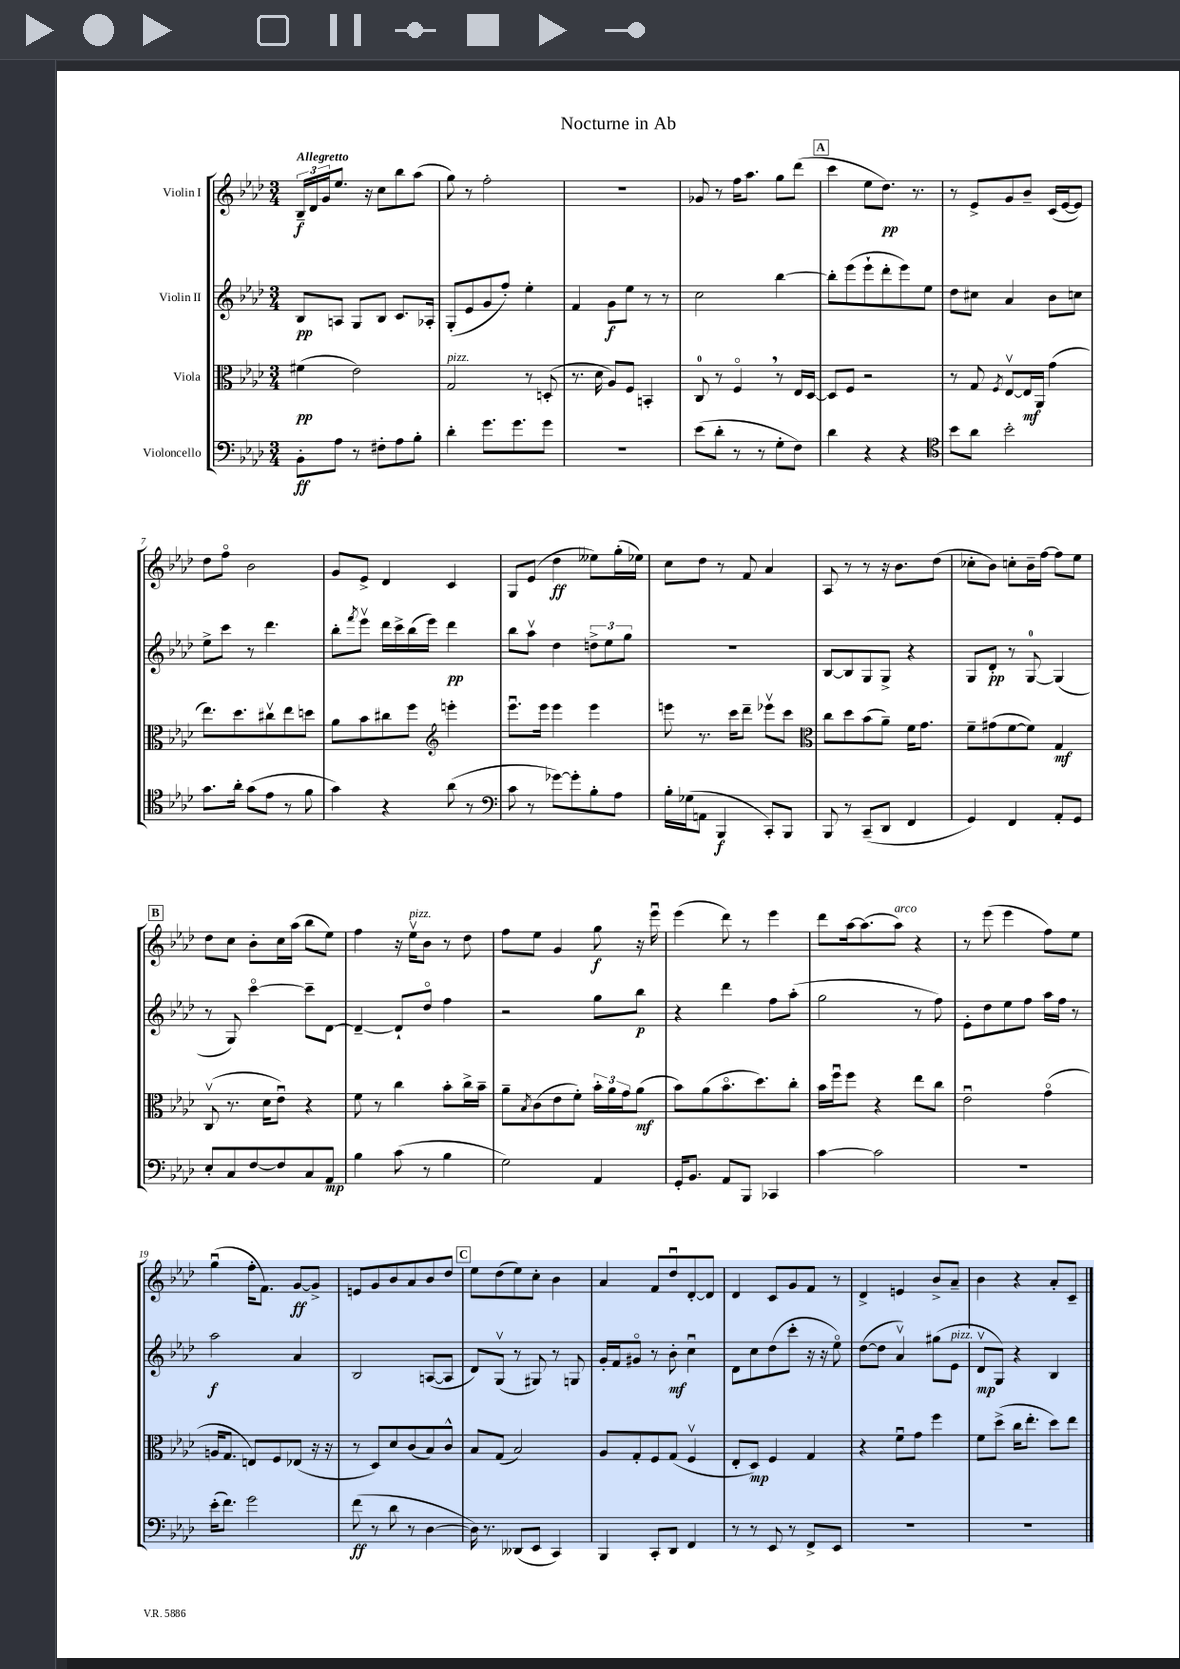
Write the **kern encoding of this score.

**kern	**dynam	**kern	**dynam	**kern	**dynam	**kern	**dynam
*part4	*part4	*part3	*part3	*part2	*part2	*part1	*part1
*staff4	*staff4	*staff3	*staff3	*staff2	*staff2	*staff1	*staff1
*I"Violoncello	*	*I"Viola	*	*I"Violin II	*	*I"Violin I	*
*clefF4	*	*clefC3	*	*clefG2	*	*clefG2	*
*k[b-e-a-d-]	*	*k[b-e-a-d-]	*	*k[b-e-a-d-]	*	*k[b-e-a-d-]	*
*M3/4	*	*M3/4	*	*M3/4	*	*M3/4	*
=1	=1	=1	=1	=1	=1	=1	=1
!	!	!	!	!	!	!LO:TX:a:B:t=Allegretto	!
8BB-'\L	ff	(4f#X\	pp	8B-/L	pp	24B-~/LL	f
.	.	.	.	.	.	24d-/	.
.	.	.	.	.	.	24g/J	.
8A-\J	.	.	.	8An/J	.	8.ee-/J	.
8r	.	2e-\)	.	8G/L	.	.	.
.	.	.	.	.	.	16r	.
8F#X'\L	.	.	.	8B-/J	.	8cc\L	.
8A-\	.	.	.	8.c/L	.	8bb-\	.
8B-'\J	.	.	.	.	.	(8aa-\J	.
.	.	.	.	16A-X'/Jk	.	.	.
=2	=2	=2	=2	=2	=2	=2	=2
!	!	!LO:TX:a:i:t=pizz.	!	!	!	!	!
4d-'\	.	2G/	.	(8G'/L	.	8gg\)	.
.	.	.	.	8e-/	.	8r	.
8.g\L	.	.	.	8g/	.	2ff'\	.
.	.	.	.	8ff'/J)	.	.	.
8.g\	.	.	.	.	.	.	.
.	.	8r	.	4ee-'\	.	.	.
8g\J	.	(8Dn'/	.	.	.	.	.
=3	=3	=3	=3	=3	=3	=3	=3
2.r	.	8.r	.	4f/	.	2.r	.
.	.	16d-\	.	.	.	.	.
.	.	8A-/L)	.	8g\L	f	.	.
.	.	8F/J	.	8ee-\J	.	.	.
.	.	4BBn'/	.	8r	.	.	.
.	.	.	.	8r	.	.	.
=4	=4	=4	=4	=4	=4	=4	=4
(8e-\L	.	8C/	.	2cc\	.	8g-X/	.
8d-'\J	.	8r	.	.	.	8r	.
8r	.	4F,/	.	.	.	16ff\KL	.
.	.	.	.	.	.	8.aa-\J	.
8r	.	.	.	.	.	.	.
8G'\L	.	8r	.	[4bb-\	.	8gg\L	.
8F\J)	.	16E-/LL	.	.	.	(8ddd-\J	.
.	.	[16D-/JJ	.	.	.	.	.
!!LO:REH:place=s1:t=A
=5	=5	=5	=5	=5	=5	=5	=5
4d-\	.	8D-/L]	.	8bb-'\L]	.	4ccc\	.
.	.	8F/J	.	(8eee-\	.	.	.
4r	.	2r	.	8eee-`\	.	8ee-\L	.
.	.	.	.	8ddd-'\	.	8.dd-\J)	pp
4r	.	.	.	8eee-\)	.	.	.
.	.	.	.	.	.	8.r	.
.	.	.	.	8ee-\J	.	.	.
=6	=6	=6	=6	=6	=6	=6	=6
*clefC4	*	*	*	*	*	*	*
8b-\L	.	8r	.	8dd-\L	.	8r	.
8a-\J	.	8G/	.	8cc#X\J	.	8e-^/L	.
.	.	8qF/	.	.	.	.	.
2b-'\	.	[8E-v/L	.	4a-/	.	8g/	.
.	.	16E-/L]	mf	.	.	8b-~/J	.
.	.	16AA-/JJ	.	.	.	.	.
.	.	(4g\	.	8b-\L	.	(16c/LL	.
.	.	.	.	.	.	[16e-/J	.
.	.	.	.	8ccn\J	.	8e-/J])	.
!!LO:LB:g=z
=7	=7	=7	=7	=7	=7	=7	=7
8.g\L	.	8.ee-\L)	.	8ee-^\L	.	8dd-\L	.
.	.	.	.	8ccc\J	.	8ff\J	.
16a-'\Jk	.	8.dd-\	.	.	.	.	.
(8g\L	.	.	.	8r	.	2b-\	.
8e-\J	.	8cc#Xv\	.	4.ddd-\	.	.	.
8r	.	8ee-\	.	.	.	.	.
8f\	.	8ddn\J	.	.	.	.	.
=8	=8	=8	=8	=8	=8	=8	=8
4g\)	.	8a-\L	.	8bb-'\L	.	8g/L	.
.	.	.	.	8qfff/	.	.	.
.	.	8b-\	.	8eee-v\J	.	8e-^/J	.
4r	.	8cc#X\	.	16ddd-\LL	.	4d-/	.
.	.	.	.	16ccc^\	.	.	.
.	.	8ff\J	.	(16bb-\	.	.	.
.	.	.	.	16eee-\JJ)	.	.	.
*	*	*clefG2	*	*	*	*	*
(8a-\	.	4eeen'\	.	4ddd-\	pp	4c/	.
8r	.	.	.	.	.	.	.
=9	=9	=9	=9	=9	=9	=9	=9
*clefF4	*	*	*	*	*	*	*
8c\	.	8.eee-u\L	.	8bb-\L	.	8G/L	.
8r	.	.	.	8aa-v\J	.	(8e-/J	.
.	.	16eee-\Jk	.	.	.	.	.
[8g-X\L)	.	4eee-\	.	4dd-\	.	4dd-\	ff
8g-'\]	.	.	.	.	.	.	.
8B-'\	.	4eee-\	.	12ddn^\L	.	8ee--X\L)	.
.	.	.	.	12ee-\	.	.	.
8A-\J	.	.	.	.	.	(16gg'\L	.
.	.	.	.	12gg\J	.	.	.
.	.	.	.	.	.	16ee-X\JJ)	.
=10	=10	=10	=10	=10	=10	=10	=10
16B-'\LL	.	8eeen\	.	2.r	.	8cc\L	.
(16G-X\J	.	.	.	.	.	.	.
8AAn\J	.	8.r	.	.	.	8dd-\J	.
4BBB-/	f	.	.	.	.	8r	.
.	.	16ccc\KL	.	.	.	.	.
.	.	8ddd-~\J	.	.	.	8f/	.
8CC'/L)	.	8eee-Xv\L	.	.	.	4a-/	.
8BBB-/J	.	8ccc\J	.	.	.	.	.
=11	=11	=11	=11	=11	=11	=11	=11
*	*	*clefC3	*	*	*	*	*
8BBB-/	.	8cc\L	.	[8B-/L	.	8A-/	.
8r	.	8dd-\	.	8B-/]	.	8r	.
(8CC~/L	.	(8b-\	.	8G/	.	8r	.
8DD-/J	.	8a-~\J)	.	8G^/J	.	16r	.
.	.	.	.	.	.	8.b-\L	.
4FF/	.	16f\KL	.	4r	.	.	.
.	.	8.g\J	.	.	.	.	.
.	.	.	.	.	.	(8dd-\J	.
=12	=12	=12	=12	=12	=12	=12	=12
4GG/)	.	8f~\L	.	8G/L	.	8cc-X'\L	.
.	.	(8g#X\	.	8d-'/J	pp	8b-\J)	.
4FF/	.	[8f\	.	8r	.	8ccn'\L	.
.	.	8f\J])	.	[8G/	.	16b-~\L	.
.	.	.	.	.	.	[16ff\JJ	.
8AA-'/L	.	4G/	mf	(4G/]	.	8ff\L]	.
8GG/J	.	.	.	.	.	8ee-\J	.
!!LO:LB:g=z
!!LO:REH:place=s1:t=B
=13	=13	=13	=13	=13	=13	=13	=13
8E-'/L	.	(8Cv/	.	8r	.	8dd-\L	.
8C/	.	8.r	.	8G/)	.	8cc\J	.
[8F/	.	.	.	[4ccc\	.	8b-'\L	.
.	.	16d-\KL	.	.	.	.	.
8F/]	.	8e-u\J)	.	.	.	16cc\L	.
.	.	.	.	.	.	(16aa-\JJ	.
8C/	.	4r	.	8ccc~\L]	.	8bb-\L	.
8AA-/J	mp	.	.	[8d-\J	.	8ee-\J)	.
=14	=14	=14	=14	=14	=14	=14	=14
4B-\	.	8f\	.	4d-~/_	.	4ff\	.
.	.	8r	.	.	.	.	.
(8c\	.	4cc\	.	8d-`/L]	.	16r	.
!	!	!	!	!	!	!LO:TX:a:i:t=pizz.	!
.	.	.	.	.	.	16ee-v\KL	.
8r	.	.	.	8dd-/J	.	8b-\J	.
4B-\	.	8b-'\L	.	4ff\	.	8r	.
.	.	16cc^\L	.	.	.	8dd-\	.
.	.	16b-~\JJ	.	.	.	.	.
=15	=15	=15	=15	=15	=15	=15	=15
2G\)	.	8a-~\L	.	2r	.	8ff\L	.
.	.	8qB-/	.	.	.	.	.
.	.	(8c\	.	.	.	8ee-\J	.
.	.	8e-\	.	.	.	4g/	.
.	.	8f'\J)	.	.	.	.	.
4AA-/	.	24b-'\LL	.	8gg\L	.	8gg\	f
.	.	24a-\	.	.	.	.	.
.	.	24g\J	.	.	.	.	.
.	.	(8a-\J	mf	8bb-\J	p	16r	.
.	.	.	.	.	.	16eee-u\	.
=16	=16	=16	=16	=16	=16	=16	=16
16GG'/KL	.	8b-\L)	.	4r	.	(4eee-\	.
8.BB-/J	.	.	.	.	.	.	.
.	.	(8a-\	.	.	.	.	.
8AA-/L	.	8.b-\	.	4ddd-\	.	8ddd-\)	.
8BBB-/J	.	.	.	.	.	8r	.
.	.	8.dd-\)	.	.	.	.	.
4CC-X/	.	.	.	8ff\L	.	4eee-\	.
.	.	8cc'\J	.	(8aa-'\J	.	.	.
=17	=17	=17	=17	=17	=17	=17	=17
[4c\	.	16b-\LL	.	2gg\	.	8ddd-\L	.
.	.	16ffu\J	.	.	.	.	.
.	.	8ff\J	.	.	.	[16aa-\k	.
.	.	.	.	.	.	(8.aa-\]	.
2c\]	.	4r	.	.	.	.	.
!	!	!	!	!	!	!LO:TX:a:i:t=arco	!
.	.	.	.	.	.	8aa-\J)	.
.	.	8ee-\L	.	8r	.	4r	.
.	.	8cc\J	.	8ff\)	.	.	.
=18	=18	=18	=18	=18	=18	=18	=18
2.r	.	2e-u\	.	8e-'\L	.	8r	.
.	.	.	.	8dd-\	.	(8eee-\	.
.	.	.	.	8ee-\	.	4eee-\	.
.	.	.	.	8ff\J	.	.	.
.	.	(4g\	.	16aa-\LL	.	8ff\L)	.
.	.	.	.	16ff\JJ	.	.	.
.	.	.	.	8r	.	8ee-\J	.
!!LO:LB:g=z
=19	=19	=19	=19	=19	=19	=19	=19
(16e-'\KL	.	16An/KL	.	2aa-\	f	(4ggu\	.
8.f\J)	.	8.G/J	.	.	.	.	.
2g\	.	8En/L)	.	.	.	16ff'\KL	.
.	.	.	.	.	.	8.f\J)	.
.	.	8F/	.	.	.	.	.
.	.	(8E-X/J	.	4a-/	.	[8g/L	ff
.	.	16r	.	.	.	8g^/J]	.
.	.	16r	.	.	.	.	.
=20	=20	=20	=20	=20	=20	=20	=20
(8f\	ff	8r	.	2B-/	.	8en/L	.
8r	.	8D-/L)	.	.	.	8g/	.
8d-\	.	8d-/	.	.	.	8b-/	.
8r	.	(8c/	.	.	.	8a-/	.
[4D-\	.	8B-/)	.	([8An/L	.	8b-/	.
.	.	8c^^/J	.	8A/J]	.	8dd-/J	.
!!LO:REH:place=s1:t=C
=21	=21	=21	=21	=21	=21	=21	=21
16D-\])	.	8B-/L	.	8d-/L)	.	8ee-\L	.
8.r	.	.	.	.	.	.	.
.	.	(8G/J	.	(8Gv/J	.	(8dd-\	.
(8DD--X/L	.	2B-/)	.	8r	.	8ee-\)	.
8EE-/J	.	.	.	8G#X/)	.	8cc'\J	.
4CC/)	.	.	.	8r	.	4b-\	.
.	.	.	.	8Gn/	.	.	.
=22	=22	=22	=22	=22	=22	=22	=22
4BBB-/	.	8A-/L	.	16g'/LL	.	4a-/	.
.	.	.	.	16f/J	.	.	.
.	.	8G'/	.	8g#X/J	.	.	.
8CC'/L	.	8F/	.	8r	.	8f/L	.
8DD-/J	.	(8G/J	.	8b-'\	mf	8dd-u/	.
4FF/	.	4Fv/	.	4ccu\	.	[8d-'/	.
.	.	.	.	.	.	8d-/J]	.
=23	=23	=23	=23	=23	=23	=23	=23
8r	.	8E-'/L	.	8d-\L	.	4d-/	.
8r	.	8D-/J)	mp	8cc\	.	.	.
8EE-/	.	4F/	.	(8dd-\	.	8c/L	.
8r	.	.	.	8ccc'\J	.	8g/	.
8FF^/L	.	4G/	.	16r	.	8f/J	.
.	.	.	.	16r	.	.	.
8EE-/J	.	.	.	8ee-\)	.	8r	.
=24	=24	=24	=24	=24	=24	=24	=24
2.r	.	4r	.	([8dd-\L	.	4d-^/	.
.	.	.	.	8dd-\J]	.	.	.
.	.	8fu\L	.	4a-v/)	.	4en/	.
.	.	8g\J	.	.	.	.	.
.	.	4ff\	.	(8gg#X\L	.	8b-^/L	.
!	!	!	!	!LO:TX:a:i:t=pizz.	!	!	!
.	.	.	.	8e-\J	.	8a-~/J	.
=25	=25	=25	=25	=25	=25	=25	=25
2.r	.	8f\L	.	8d-v/L	mp	4b-\	.
.	.	(8dd-^\J	.	8G/J)	.	.	.
.	.	16cc\KL	.	4r	.	4r	.
.	.	8.ee-'\J	.	.	.	.	.
.	.	8dd-\L)	.	4B-/	.	8a-'/L	.
.	.	8ee-\J	.	.	.	8c~/J	.
==	==	==	==	==	==	==	==
*-	*-	*-	*-	*-	*-	*-	*-
